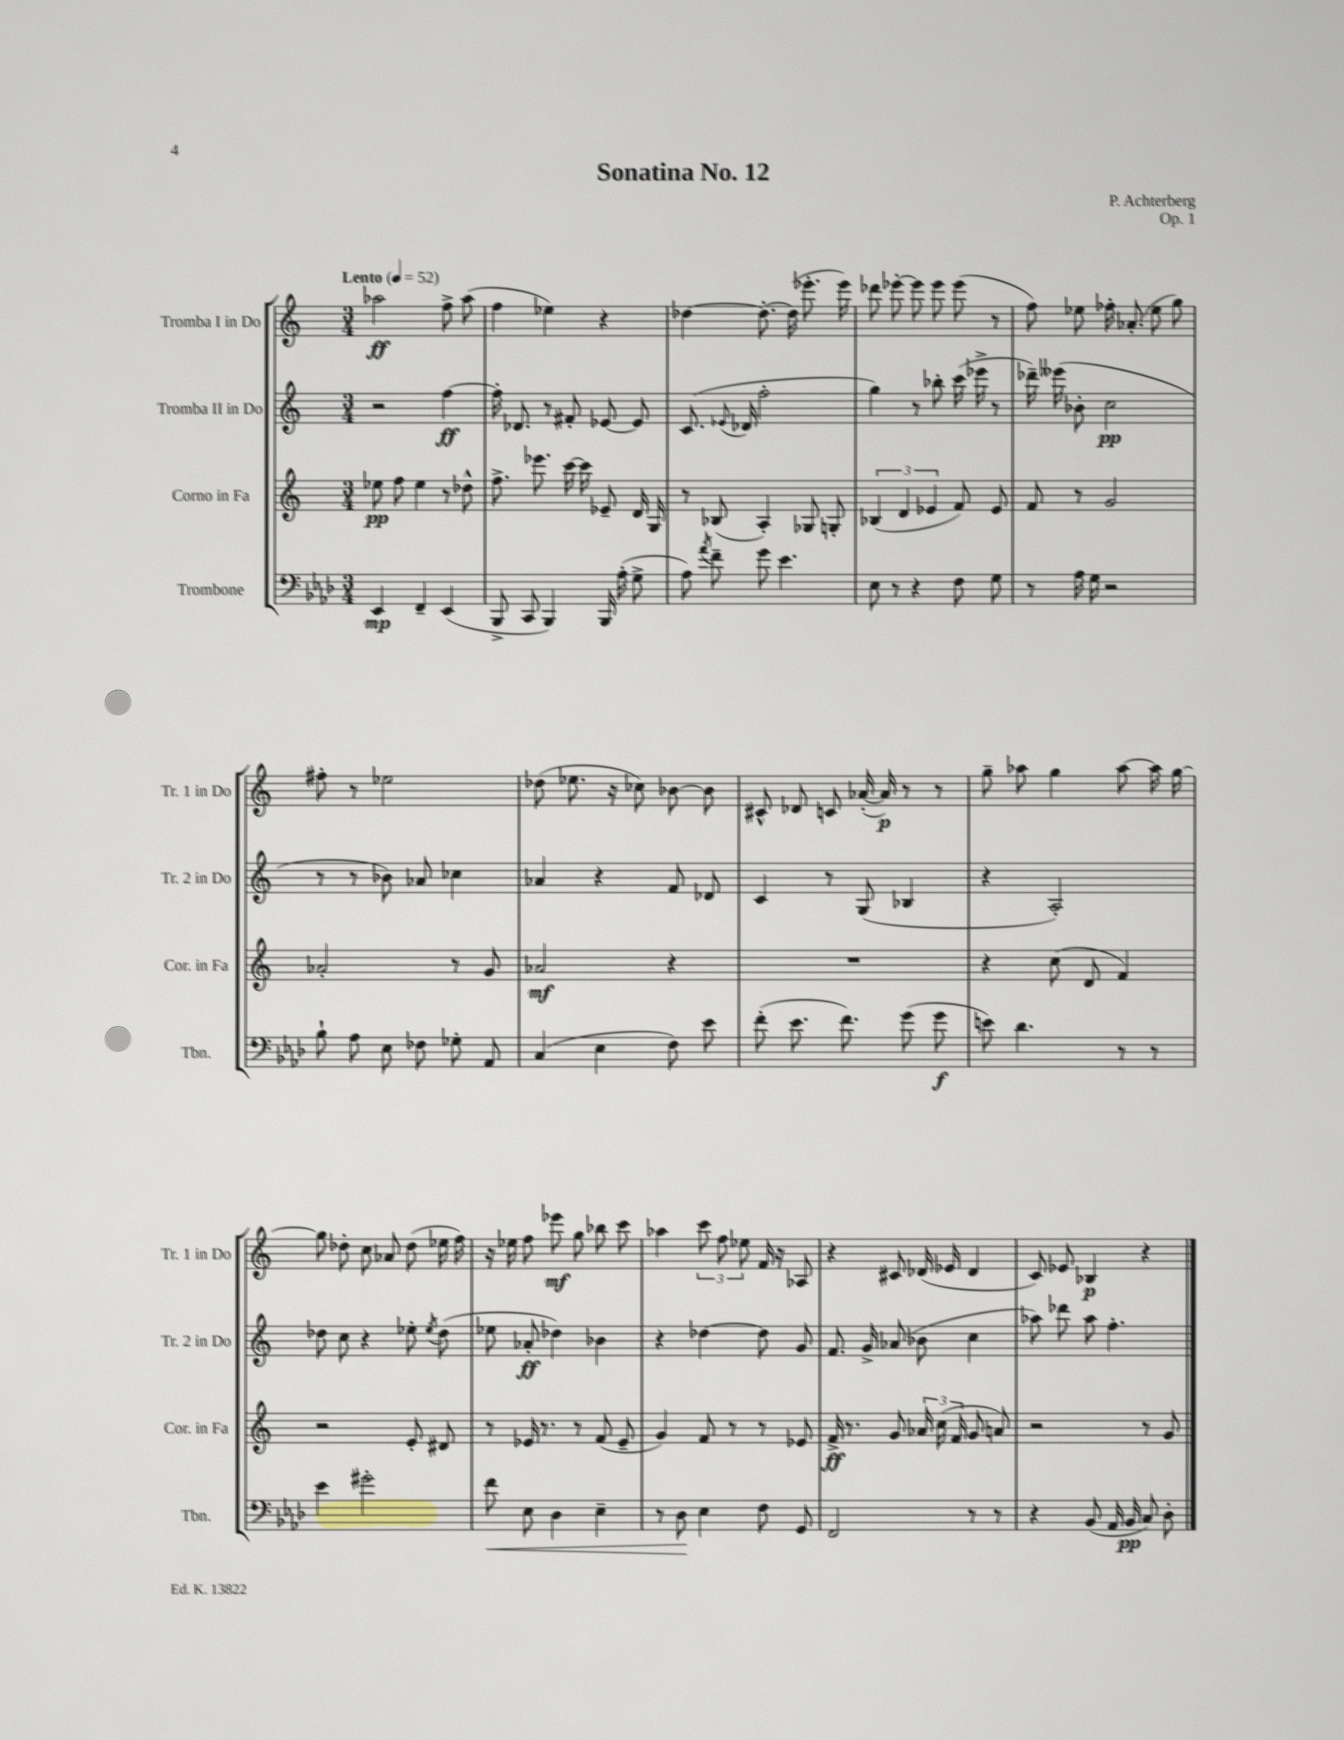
\header { title = "Sonatina No. 12" composer = "P. Achterberg" opus = "Op. 1" }
<<
\new StaffGroup <<
\new Staff = "s0" \with { instrumentName = "Tromba I in Do" shortInstrumentName = "Tr. 1 in Do" } {
    \clef treble \key c \major \numericTimeSignature \time 3/4 \tempo "Lento" 4 = 52
    \autoBeamOff aes''2\ff f''8-> aes''8( |
    f''4 ees''4) r4 |
    des''4~ des''8.~-. des''16( ees'''8.-. ees'''16) |
    des'''8 ees'''8~-. ees'''8 ees'''8 ees'''8( r8 |
    f''8) ees''8 fes''16-. aes'8.-.( ees''8 g''8) |
    fis''8-. r8 ees''2 |
    des''8( ees''8. r16 ces''8) bes'8~ bes'8 |
    cis'8-^ des'8 c'8 aes'16~-.( aes'16\p) r8 r8 |
    g''8-- aes''8 g''4 aes''8~ aes''16 g''16~ |
    g''8 des''8-. c''8 aes'8 des''8( ees''16 f''16) |
    r16 ees''16 f''8 ees'''8\mf g''8 bes''8 c'''8 |
    aes''4 \tuplet 3/2 { c'''8 f''8 ees''8 } f'16 r16 aes8 |
    r4 cis'8 des'16( ees'16 des'4 |
    c'8) ees'8 bes4\p r4 \bar "|." |
}
\new Staff = "s1" \with { instrumentName = "Tromba II in Do" shortInstrumentName = "Tr. 2 in Do" } {
    \clef treble \key c \major \numericTimeSignature \time 3/4
    \autoBeamOff r2 f''4~\ff |
    f''16-. des'8. r8 fis'8-. ees'8~ ees'8 |
    c'8.( \appoggiatura { ees'8 } des'16 f''2-. |
    g''4) r8 bes''8-. c'''16( ees'''16-> r8 |
    des'''16--) eeses'''16( bes'8-. c''2\pp |
    r8 r8 bes'8) aes'8 ces''4 |
    aes'4 r4 f'8 des'8 |
    c'4 r8 g8( bes4 |
    r4 a2-.) |
    des''8 c''8 r4 ees''8-. \acciaccatura { ees''8 } des''8( |
    ees''8 aes'8-.\ff des''4) bes'4 |
    r4 des''4~ des''8 g'8 |
    f'8. g'16-> aes'8( bes'8 c''4 |
    aes''8) des'''8 aes''8 f''4.-. \bar "|." |
}
\new Staff = "s2" \with { instrumentName = "Corno in Fa" shortInstrumentName = "Cor. in Fa" } {
    \clef treble \key c \major \numericTimeSignature \time 3/4
    \autoBeamOff ees''8\pp f''8 ees''4 r8 des''8-^ |
    f''8.-> ees'''8. c'''16~ c'''16 ees'8-- d'16 g16 |
    r8 bes8( a4-.) ges8 g8-. |
    \tuplet 3/2 { bes4( d'4 ees'4 } f'8) ees'8 |
    f'8 r8 g'2 |
    aes'2-. r8 g'8 |
    aes'2\mf r4 |
    R2. |
    r4 c''8( d'8 f'4) |
    r2 e'8-. dis'8 |
    r8 ees'16 r8. r8 f'8( ees'8-- |
    g'4) f'8 r8 r8 ees'8 |
    f'16->\ff r8. g'8 \tuplet 3/2 { aes'16 c''16( f'16 } g'8 a'8) |
    r2 r8 g'8 \bar "|." |
}
\new Staff = "s3" \with { instrumentName = "Trombone" shortInstrumentName = "Tbn." } {
    \clef bass \key aes \major \numericTimeSignature \time 3/4
    \autoBeamOff ees,4\mp f,4-- ees,4( |
    bes,,8-> c,8 bes,,4) bes,,16 aes16-.( g8-> |
    aes8) \acciaccatura { aes'8 } f'8-- g'8 ees'4. |
    ees8 r8 r4 f8 g8 |
    r8 aes16 g16 r2 |
    bes8-! aes8 ees8 fes8 ges8-. aes,8 |
    c4( ees4 f8) ees'8 |
    f'8-.( ees'8. f'8.) g'8( g'8\f |
    e'8) des'4. r8 r8 |
    ees'4 gis'2-. |
    f'8\< ees8 des4 ees4-- |
    r8 des8\! ees4 f8 g,8 |
    f,2 r8 r8 |
    r4 bes,8( aes,16 bes,16\pp c8) des8-. \bar "|." |
}
>>
>>
\layout { \context { \Score \remove "Bar_number_engraver" } }
